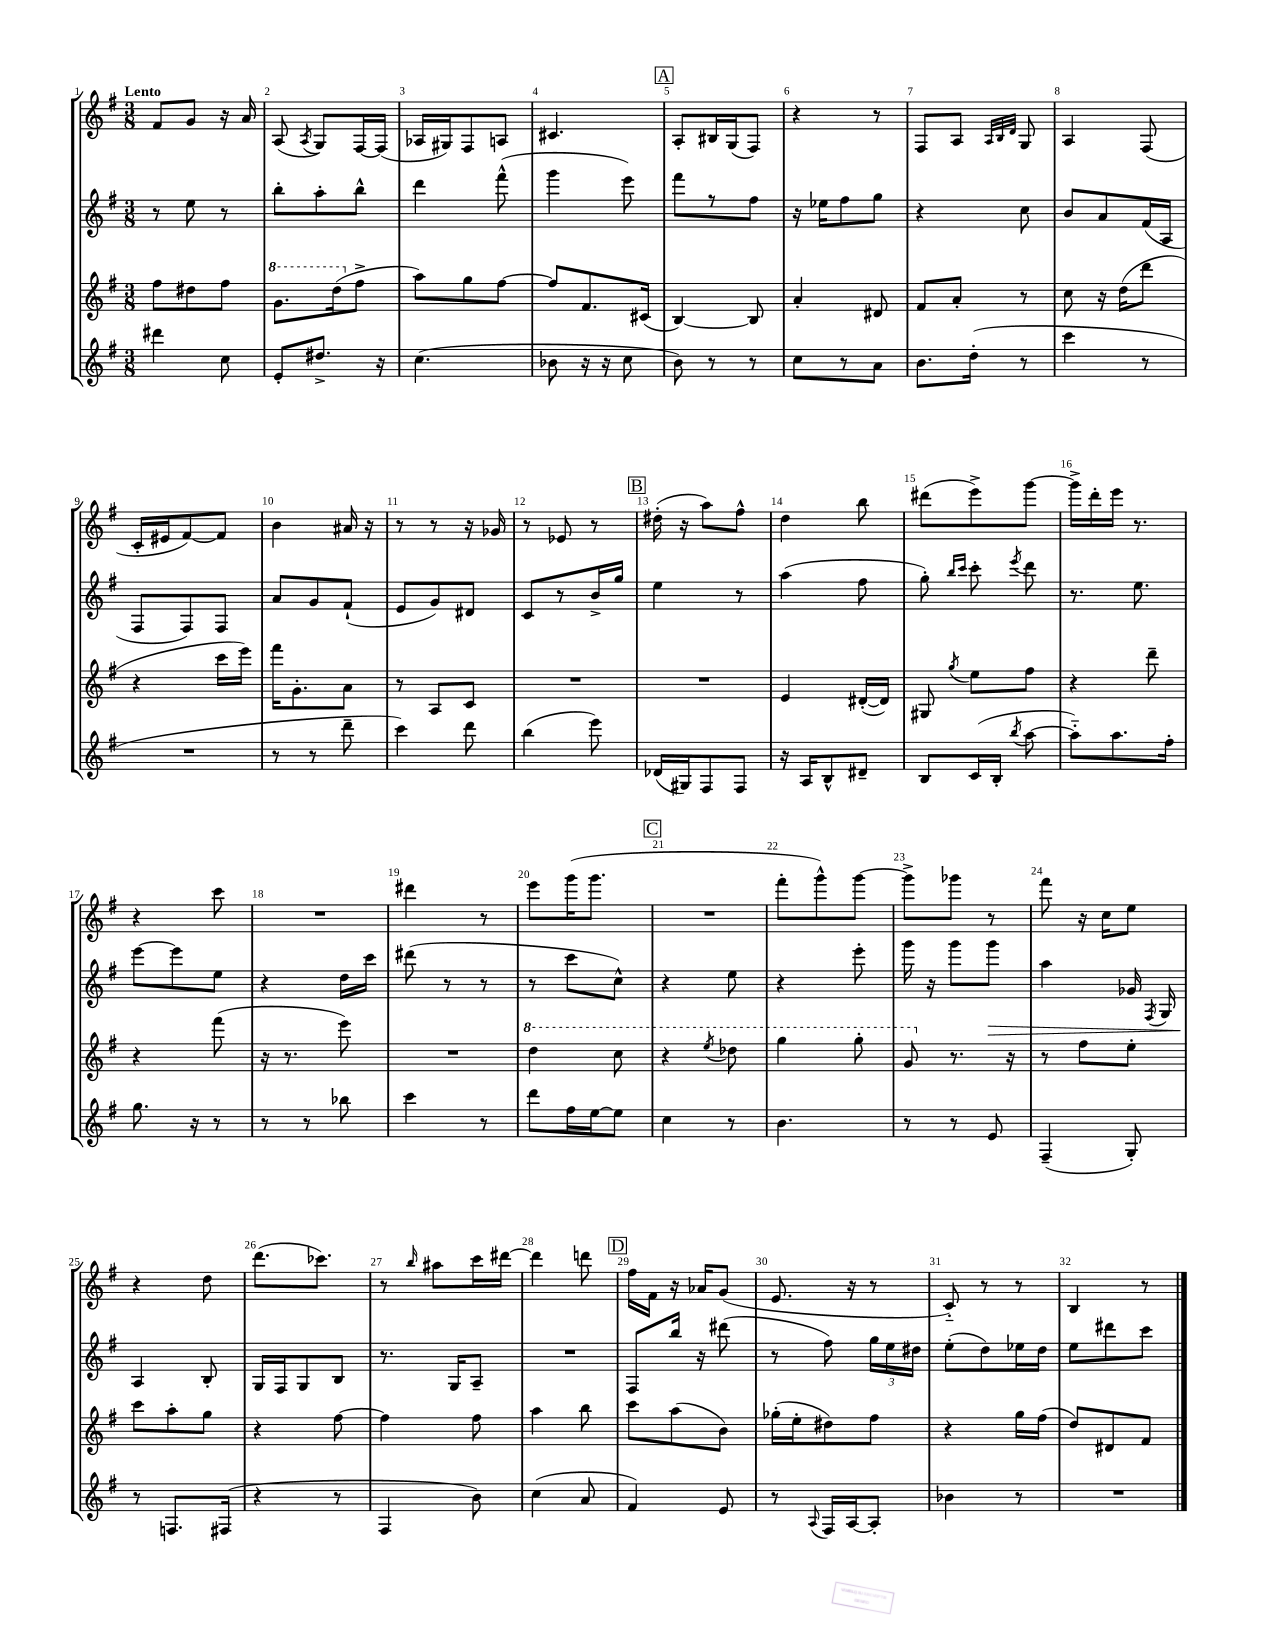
<<
\new StaffGroup <<
\new Staff = "s0" {
    \clef treble \key g \major \numericTimeSignature \time 3/8 \tempo "Lento"
    \autoBeamOff fis'8[ g'8] r16 a'16 |
    a8( \acciaccatura { a8 } g8[) fis16~ fis16]( |
    aes16[ gis16) fis8 a8] |
    cis'4. |
    \mark \markup { \box "A" } a8[-. bis16 g16( fis8]) |
    r4 r8 |
    fis8[ a8] \grace { a32[ b32 d'32] } g8 |
    a4 fis8( |
    c'16[-. eis'16 fis'8~) fis'8] |
    b'4 ais'16 r16 |
    r8 r8 r16 ges'16 |
    r8 ees'8 r8 |
    \mark \markup { \box "B" } dis''16-.( r16 a''8[) fis''8]-^ |
    d''4 b''8 |
    dis'''8[( e'''8->) g'''8]~ |
    g'''16[-> d'''16-. e'''16] r8. |
    r4 c'''8 |
    R4. |
    dis'''4 r8 |
    e'''8[ g'''16( g'''8.] |
    \mark \markup { \box "C" } R4. |
    fis'''8[-. g'''8-^) g'''8]~ |
    g'''8[-> ges'''8] r8 |
    fis'''8 r16 c''16[ e''8] |
    r4 d''8 |
    d'''8.[( ces'''8.]) |
    r8 \grace { b''16 } ais''8[ c'''16 dis'''16]~ |
    dis'''4 d'''8 |
    \mark \markup { \box "D" } fis''16[ fis'16] r16 aes'16[ g'8]( |
    e'8. r16 r8 |
    c'8-_) r8 r8 |
    b4 r8 \bar "|." |
}
\new Staff = "s1" {
    \clef treble \key g \major \numericTimeSignature \time 3/8
    \autoBeamOff r8 e''8 r8 |
    b''8[-. a''8-. b''8]-^ |
    d'''4 fis'''8-^( |
    g'''4 e'''8) |
    \mark \markup { \box "A" } fis'''8[ r8 fis''8] |
    r16 ees''16[ fis''8 g''8] |
    r4 c''8 |
    b'8[ a'8 fis'16( a16] |
    fis8[ fis8) fis8] |
    a'8[ g'8 fis'8]-!( |
    e'8[ g'8) dis'8] |
    c'8[ r8 b'16-> g''16] |
    \mark \markup { \box "B" } e''4 r8 |
    a''4( fis''8 |
    g''8-.) \grace { b''16[ c'''16] } c'''8-. \acciaccatura { e'''8 } d'''8 |
    r8. e''8. |
    e'''8[~ e'''8 e''8] |
    r4 d''16[ c'''16] |
    dis'''8( r8 r8 |
    r8 c'''8[ c''8]-^) |
    \mark \markup { \box "C" } r4 e''8 |
    r4 e'''8-. |
    g'''16 r16 g'''8[ g'''8]\> |
    a''4 ges'16 \acciaccatura { fis8 } g16 |
    a4\! b8-. |
    g16[ fis16 g8 b8] |
    r8. g16[ a8]-- |
    R4. |
    \mark \markup { \box "D" } fis8[ b''16] r16 dis'''8( |
    r8 fis''8) \tuplet 3/2 { g''16[ e''16 dis''16] } |
    e''8[-.( d''8) ees''16 d''16] |
    e''8[ dis'''8 c'''8] \bar "|." |
}
\new Staff = "s2" {
    \clef treble \key g \major \numericTimeSignature \time 3/8
    \autoBeamOff fis''8[ dis''8 fis''8] |
    \ottava #1 g''8.[ d'''16( \ottava #0 fis''8]-> |
    a''8[) g''8 fis''8]~ |
    fis''8[ fis'8. cis'16]( |
    \mark \markup { \box "A" } b4~) b8 |
    a'4-. dis'8 |
    fis'8[ a'8]-. r8 |
    c''8 r16 d''16[( d'''8] |
    r4 c'''16[ e'''16]) |
    fis'''16[ g'8.-. a'8] |
    r8 a8[ c'8] |
    R4. |
    \mark \markup { \box "B" } R4. |
    e'4 dis'16[~-.( dis'16]) |
    gis8 \acciaccatura { g''8 } e''8[ fis''8] |
    r4 d'''8-- |
    r4 fis'''8( |
    r16 r8. e'''8) |
    R4. |
    \ottava #1 d'''4 c'''8 |
    \mark \markup { \box "C" } r4 \acciaccatura { e'''8 } des'''8 |
    g'''4 g'''8-. |
    g''8 \ottava #0 r8. r16 |
    r8 fis''8[ e''8]-. |
    c'''8[ a''8-. g''8] |
    r4 fis''8~ |
    fis''4 fis''8 |
    a''4 b''8 |
    \mark \markup { \box "D" } c'''8[ a''8( b'8]) |
    ges''16[-.( e''16-. dis''8) fis''8] |
    r4 g''16[ fis''16]( |
    d''8[) dis'8 fis'8] \bar "|." |
}
\new Staff = "s3" {
    \clef treble \key g \major \numericTimeSignature \time 3/8
    \autoBeamOff dis'''4 c''8 |
    e'8[-. dis''8.]-> r16 |
    c''4.( |
    bes'8 r16 r16 c''8 |
    \mark \markup { \box "A" } b'8) r8 r8 |
    c''8[ r8 a'8] |
    b'8.[ d''16]-.( r8 |
    c'''4 r8 |
    R4. |
    r8 r8 d'''8-- |
    c'''4) d'''8 |
    b''4( e'''8) |
    \mark \markup { \box "B" } des'16[( gis16) fis8 fis8] |
    r16 a16[ b8-^ dis'8]-- |
    b8[ c'16( b16]-. \acciaccatura { b''8 } a''8~ |
    a''8[-_) a''8. fis''16]-. |
    g''8. r16 r8 |
    r8 r8 bes''8 |
    c'''4 r8 |
    d'''8[ fis''16 e''16~ e''8] |
    \mark \markup { \box "C" } c''4 r8 |
    b'4. |
    r8 r8 e'8 |
    fis4--( g8-.) |
    r8 f8.[ fis16]( |
    r4 r8 |
    fis4 b'8) |
    c''4( a'8 |
    \mark \markup { \box "D" } fis'4) e'8 |
    r8 \appoggiatura { a8 } fis16[ a16~ a8]-. |
    bes'4 r8 |
    R4. \bar "|." |
}
>>
>>
\layout { \context { \Score \override BarNumber.break-visibility = ##(#f #t #t) barNumberVisibility = #all-bar-numbers-visible } }
